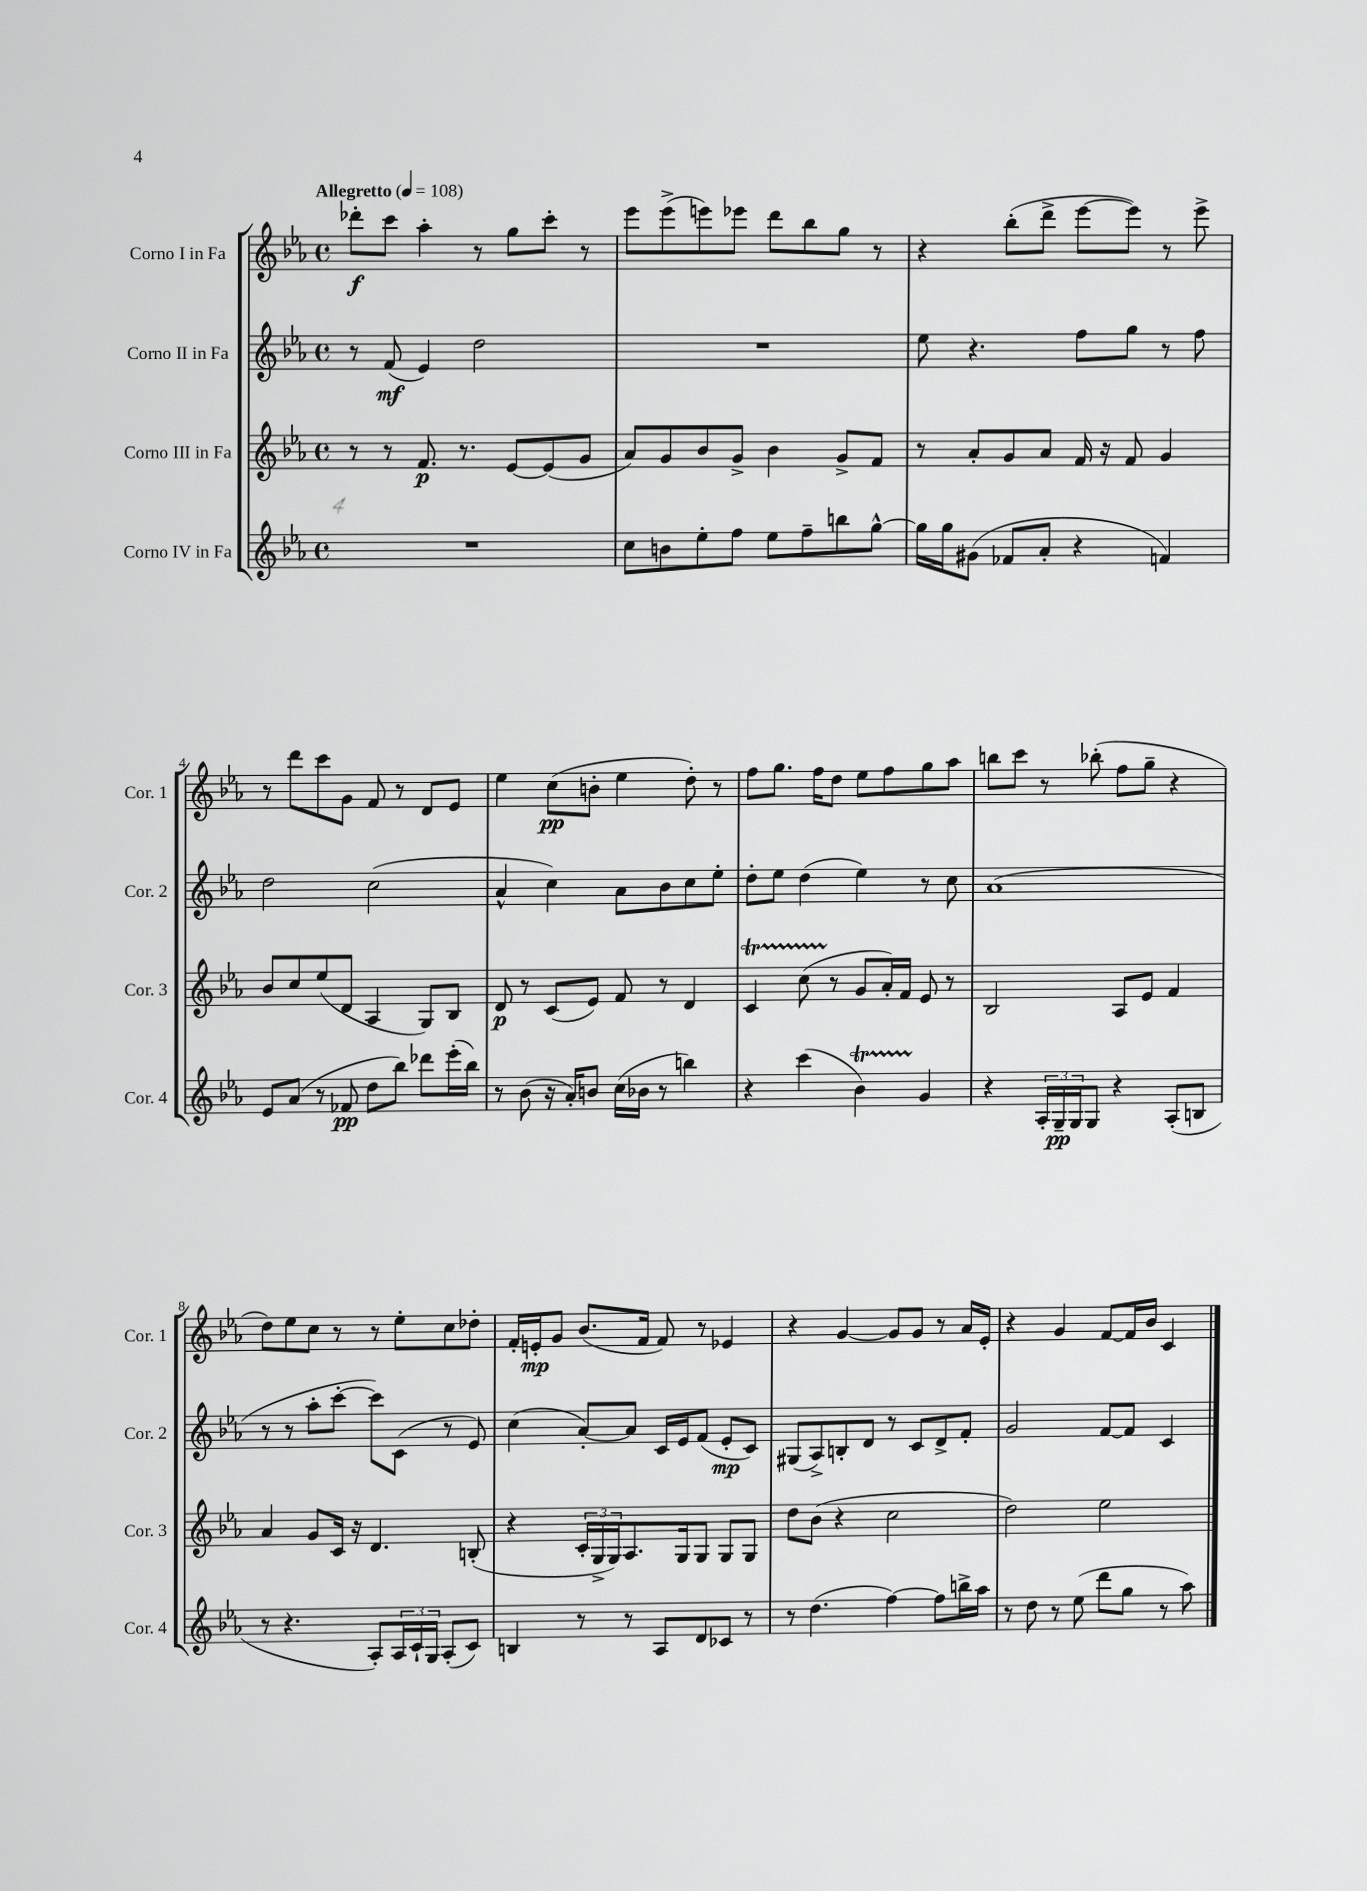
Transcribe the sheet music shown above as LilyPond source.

<<
\new StaffGroup <<
\new Staff = "s0" \with { instrumentName = "Corno I in Fa" shortInstrumentName = "Cor. 1" } {
    \clef treble \key ees \major \defaultTimeSignature \time 4/4 \tempo "Allegretto" 4 = 108
    des'''8-.\f c'''8 aes''4-. r8 g''8 c'''8-. r8 |
    ees'''8 ees'''8->( e'''8) ees'''8 d'''8 bes''8 g''8 r8 |
    r4 bes''8-.( d'''8-> ees'''8~ ees'''8) r8 ees'''8-> |
    r8 d'''8 c'''8 g'8 f'8 r8 d'8 ees'8 |
    ees''4 c''8\pp( b'8-. ees''4 d''8-.) r8 |
    f''8 g''8. f''16 d''8 ees''8 f''8 g''8 aes''8 |
    b''8 c'''8 r8 bes''8-.( f''8 g''8-- r4 |
    d''8) ees''8 c''8 r8 r8 ees''8-. c''8 des''8-. |
    f'16-. e'16-.\mp g'8 bes'8.( f'16 f'8) r8 ees'4 |
    r4 g'4~ g'8 g'8 r8 aes'16 ees'16-. |
    r4 g'4 f'8~ f'16 bes'16 c'4 \bar "|." |
}
\new Staff = "s1" \with { instrumentName = "Corno II in Fa" shortInstrumentName = "Cor. 2" } {
    \clef treble \key ees \major \defaultTimeSignature \time 4/4
    r8 f'8\mf( ees'4) d''2 |
    R1 |
    ees''8 r4. f''8 g''8 r8 f''8 |
    d''2 c''2( |
    aes'4-^ c''4) aes'8 bes'8 c''8 ees''8-. |
    d''8-. ees''8 d''4( ees''4) r8 c''8 |
    aes'1( |
    r8 r8 aes''8-. c'''8~-. c'''8) c'8( r8 ees'8) |
    c''4( aes'8~-.) aes'8 c'16 ees'16 f'8( ees'8-.\mp c'8) |
    gis8( aes8->) b8-. d'8 r8 c'8 d'8-> f'8-. |
    g'2 f'8~ f'8 c'4 \bar "|." |
}
\new Staff = "s2" \with { instrumentName = "Corno III in Fa" shortInstrumentName = "Cor. 3" } {
    \clef treble \key ees \major \defaultTimeSignature \time 4/4
    r8 r8 f'8.\p r8. ees'8~ ees'8( g'8 |
    aes'8) g'8 bes'8 g'8-> bes'4 g'8-> f'8 |
    r8 aes'8-. g'8 aes'8 f'16 r16 f'8 g'4 |
    bes'8 c''8 ees''8( d'8 aes4 g8) bes8 |
    d'8\p r8 c'8( ees'8) f'8 r8 d'4 |
    c'4\startTrillSpan c''8( r8\stopTrillSpan g'8 aes'16-.) f'16 ees'8 r8 |
    bes2 aes8 ees'8 f'4 |
    aes'4 g'8 c'16 r16 d'4. b8-.( |
    r4 \tuplet 3/2 { c'16-. g16-> g16) } aes8. g16 g8 g8 g8 |
    d''8 bes'8( r4 c''2 |
    d''2) ees''2 \bar "|." |
}
\new Staff = "s3" \with { instrumentName = "Corno IV in Fa" shortInstrumentName = "Cor. 4" } {
    \clef treble \key ees \major \defaultTimeSignature \time 4/4
    R1 |
    c''8 b'8 ees''8-. f''8 ees''8 f''8-- b''8 g''8~-^ |
    g''16 g''16 gis'8( fes'8 aes'8-. r4 f'4) |
    ees'8 aes'8( r8 fes'8\pp d''8 bes''8) des'''8 ees'''16-.( bes''16) |
    r8 bes'8( r16 aes'16-.) b'8 c''16( bes'16 r8 b''4) |
    r4 c'''4( bes'4\startTrillSpan) g'4\stopTrillSpan |
    r4 \tuplet 3/2 { aes16-. g16--\pp g16 } g8 r4 aes8-.( b8 |
    r8 r4. aes8-.) \tuplet 3/2 { aes16 c'16-! g16 } aes8-.( c'8) |
    b4 r8 r8 aes8 d'8 ces'8 r8 |
    r8 d''4.( f''4~) f''8 b''16-> aes''16 |
    r8 d''8 r8 ees''8( d'''8 g''8 r8 aes''8) \bar "|." |
}
>>
>>
